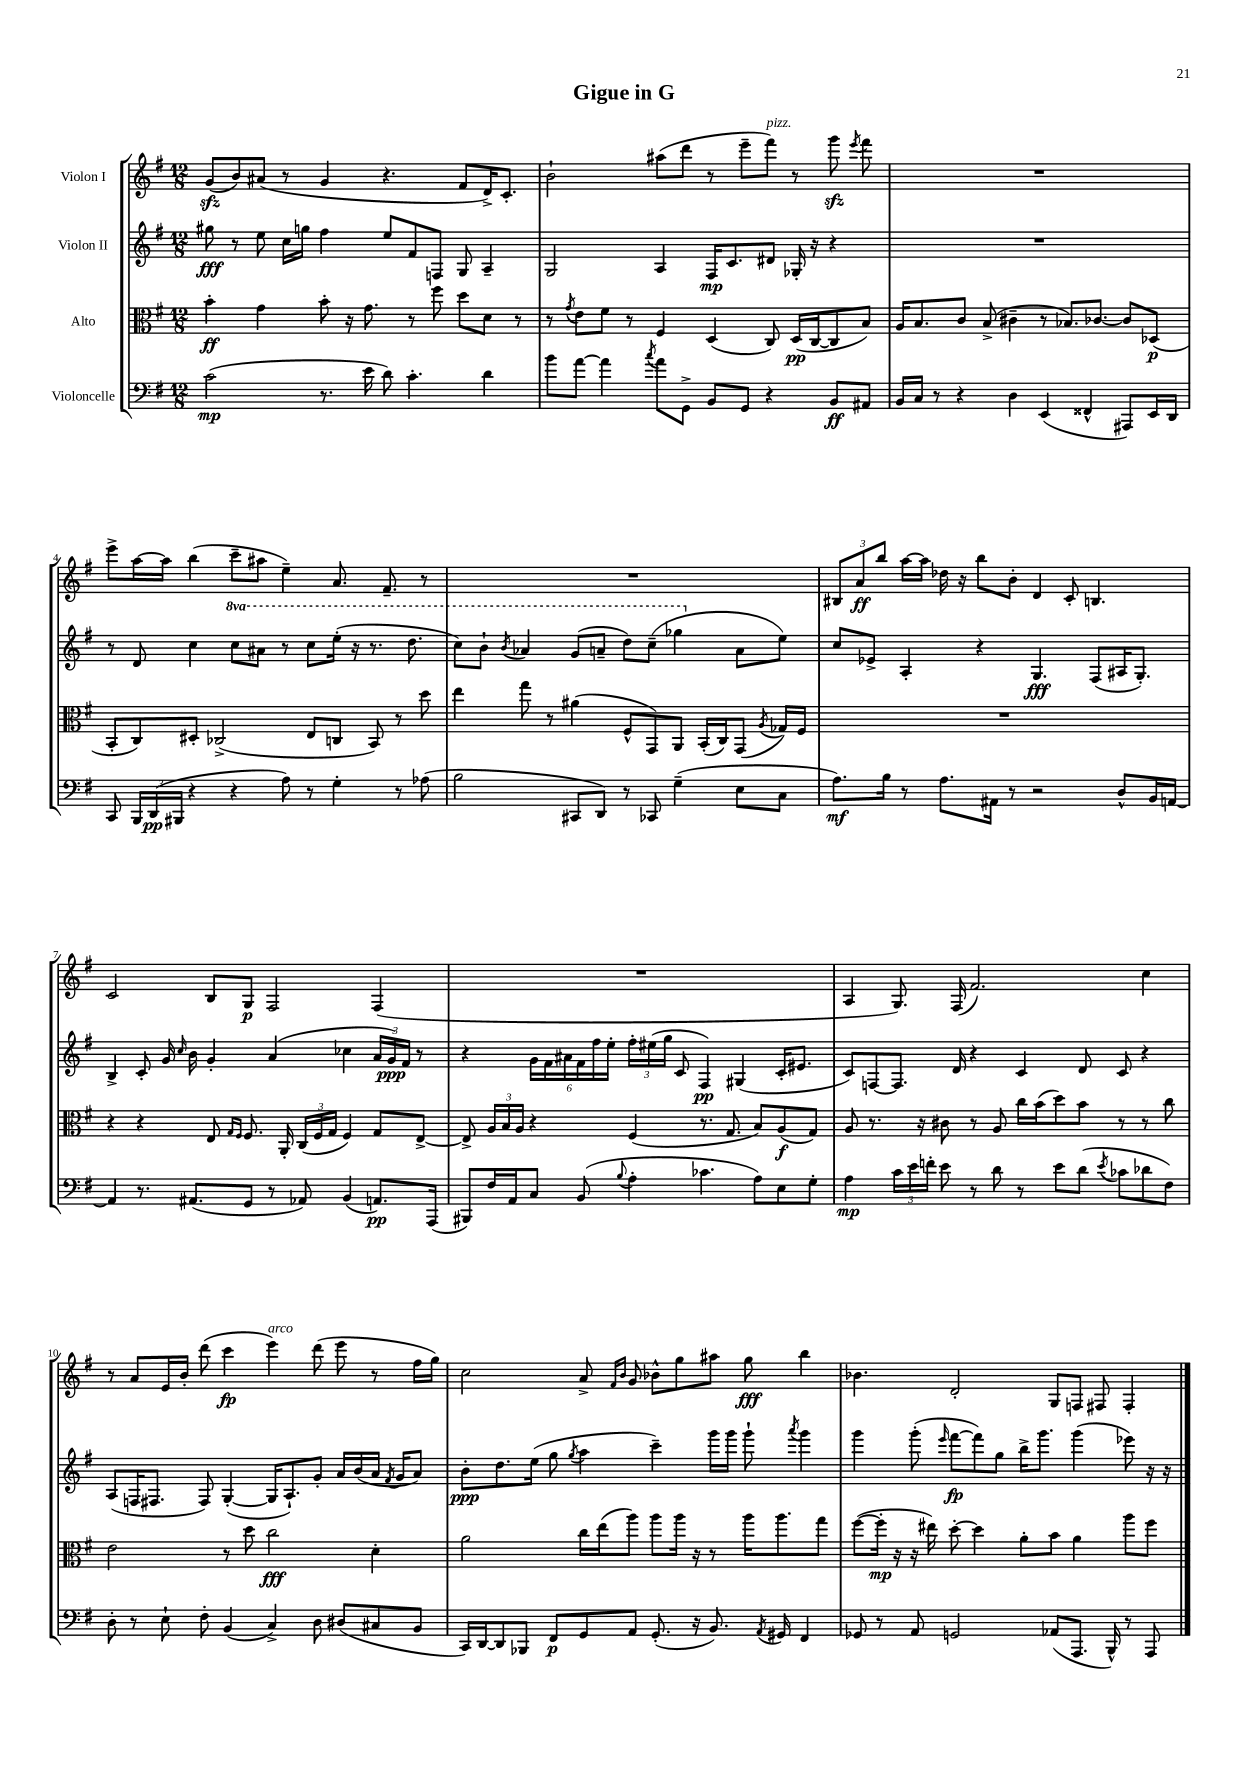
\header { title = "Gigue in G" }
<<
\new StaffGroup <<
\new Staff = "s0" \with { instrumentName = "Violon I" } {
    \clef treble \key g \major \numericTimeSignature \time 12/8
    \autoBeamOff g'8[\sfz( b'8) ais'8]( r8 g'4 r4. fis'8[ d'16->) c'8.]-. |
    b'2-! ais''8[( d'''8] r8 e'''8[-- fis'''8]^\markup { \italic "pizz." }) r8 g'''8\sfz \acciaccatura { e'''8 } fis'''8 |
    R1. |
    e'''8[-> a''16~ a''16] b''4( c'''8[-- ais''8] e''4--) a'8. fis'8.-- r8 |
    R1. |
    \tuplet 3/2 { bis8[ a'8\ff b''8] } a''16[~ a''16] des''16 r16 b''8[ b'8]-. d'4 c'8-. b4. |
    c'2 b8[ g8]\p fis2 fis4( |
    R1. |
    a4 g8.) fis16( fis'2.) c''4 |
    r8 a'8[ e'16 b'16]-. d'''8( c'''4\fp e'''4^\markup { \italic "arco" }) d'''8( e'''8 r8 fis''16[ g''16]) |
    c''2 a'8-> \grace { fis'16[ b'16] } g'8 bes'8[-^ g''8 ais''8] g''8\fff b''4 |
    bes'4. d'2-. g8[ f8] fis8 fis4-. \bar "|." |
}
\new Staff = "s1" \with { instrumentName = "Violon II" } {
    \clef treble \key g \major \numericTimeSignature \time 12/8 \set Staff.ottavationMarkups = #ottavation-simple-ordinals
    \autoBeamOff gis''8\fff r8 e''8 c''16[ g''16] fis''4 e''8[ fis'8 f8] g8 a4-- |
    g2 a4 fis16[\mp c'8. dis'8] ges16-. r16 r4 |
    R1. |
    r8 d'8 c''4 \ottava #1 c'''8[ ais''8] r8 c'''8[ e'''16]-.( r16 r8. d'''8. |
    c'''8[) b''8]-! \acciaccatura { b''8 } aes''4 g''8[( a''8]-- d'''8[) c'''8]--( ges'''4 \ottava #0 a'8[ e''8]) |
    c''8[ ees'8]-> a4-. r4 g4.\fff fis8[( ais16 g8.]-.) |
    b4-> c'8-. g'16 \grace { c''16 } b'16 g'4-. a'4( ces''4 \tuplet 3/2 { a'16[ g'16\ppp) fis'16] } r8 |
    r4 \tuplet 6/4 { g'16[ fis'16 ais'16 fis'16 fis''16 e''16]-. } \tuplet 3/2 { fis''16[-. eis''16( g''16] } c'8 fis4\pp) gis4( c'16[-. eis'8.] |
    c'8[) f8~ f8.] d'16 r4 c'4 d'8 c'8 r4 |
    a8[( f16 fis8.] fis8) g4~-.( g16[ a8.-!) g'8]-. a'16[ b'16( a'16] \acciaccatura { fis'8 } g'16[ a'8]) |
    b'8[-.\ppp d''8. e''16]( g''8 \acciaccatura { g''8 } a''4 c'''4--) g'''16[ g'''16] g'''8-! \acciaccatura { a'''8 } g'''4 |
    g'''4 g'''8-.( \grace { e'''16 } fis'''8[~\fp fis'''8) g''8] b''16[-> g'''8.] g'''4( ees'''8) r16 r16 \bar "|." |
}
\new Staff = "s2" \with { instrumentName = "Alto" } {
    \clef alto \key g \major \numericTimeSignature \time 12/8
    \autoBeamOff b'4-.\ff g'4 b'8-. r16 g'8. r8 fis''8 d''8[ d'8] r8 |
    r8 \acciaccatura { g'8 } e'8[ fis'8] r8 fis4 d4( c8) d16[\pp( c16~ c8 b8]) |
    a16[ b8. c'8] b8->( cis'4-- r8 bes8.[) ces'8.]~ ces'8[ des8]\p( |
    b,8[-. c8) dis8]-. ces2->( e8[ c8] b,8) r8 d''8 |
    e''4 g''8 r8 ais'4( fis8[-^ g,8) a,8] b,16[-.( c16) g,8]( \acciaccatura { a8 } ges16[) fis16] |
    R1. |
    r4 r4 e8 \grace { g16[ fis16] } fis8. a,16-. \tuplet 3/2 { c16[( fis16 g16] } fis4) g8[ e8]~-> |
    e8-> \tuplet 3/2 { a16[ b16 a16] } r4 fis4( r8. g8. b8[) a8\f( g8]) |
    a8 r8. r16 cis'8 r8 a8 c''16[ b'16( d''8) b'8] r8 r8 c''8 |
    e'2 r8 d''8 c''2\fff d'4-. |
    a'2 c''16[ e''16( a''8]) a''8[ a''16] r16 r8 a''16[ a''8. g''8] |
    fis''8[~( fis''16]-.\mp r16 r16 eis''16) d''8~-. d''4 a'8[-. b'8] a'4 a''8[ fis''8] \bar "|." |
}
\new Staff = "s3" \with { instrumentName = "Violoncelle" } {
    \clef bass \key g \major \numericTimeSignature \time 12/8
    \autoBeamOff c'2\mp( r8. e'16 d'8) c'4.-. d'4 |
    b'8[ a'8]~ a'4 \acciaccatura { c''8 } a'8[ g,8]-> b,8[ g,8] r4 b,8[\ff ais,8] |
    b,16[ c16] r8 r4 d4 e,4( fisis,4-^ ais,,8[) e,16 d,16] |
    c,8 \tuplet 3/2 { b,,16[ d,16\pp( bis,,16] } r4 r4 a8) r8 g4-. r8 aes8( |
    b2 cis,8[ d,8]) r8 ces,8 g4--( e8[ c8] |
    a8.[\mf) b16] r8 a8.[ ais,16] r8 r2 d8[-^ b,16 a,16]~ |
    a,4 r8. ais,8.[( g,8] r8 aes,8) b,4( a,8.[\pp) a,,16]( |
    bis,,8[) fis16 a,16 c8] b,8( \appoggiatura { b8 } a4-. ces'4. a8[) e8 g8]-. |
    a4\mp \tuplet 3/2 { c'16[ e'16 f'16]-. } e'8 r8 d'8 r8 e'8[ d'8]( \acciaccatura { e'8 } ces'8[ des'8 fis8]) |
    d8-. r8 e8-! fis8-. b,4( c4->) d8 dis8[( cis8 b,8] |
    c,16[) d,16~ d,8 bes,,8] fis,8[\p g,8 a,8] g,8.-.( r16 b,8.) \acciaccatura { a,8 } gis,16 fis,4 |
    ges,8 r8 a,8 g,2 aes,8[( a,,8.] b,,16-^) r8 a,,8 \bar "|." |
}
>>
>>
